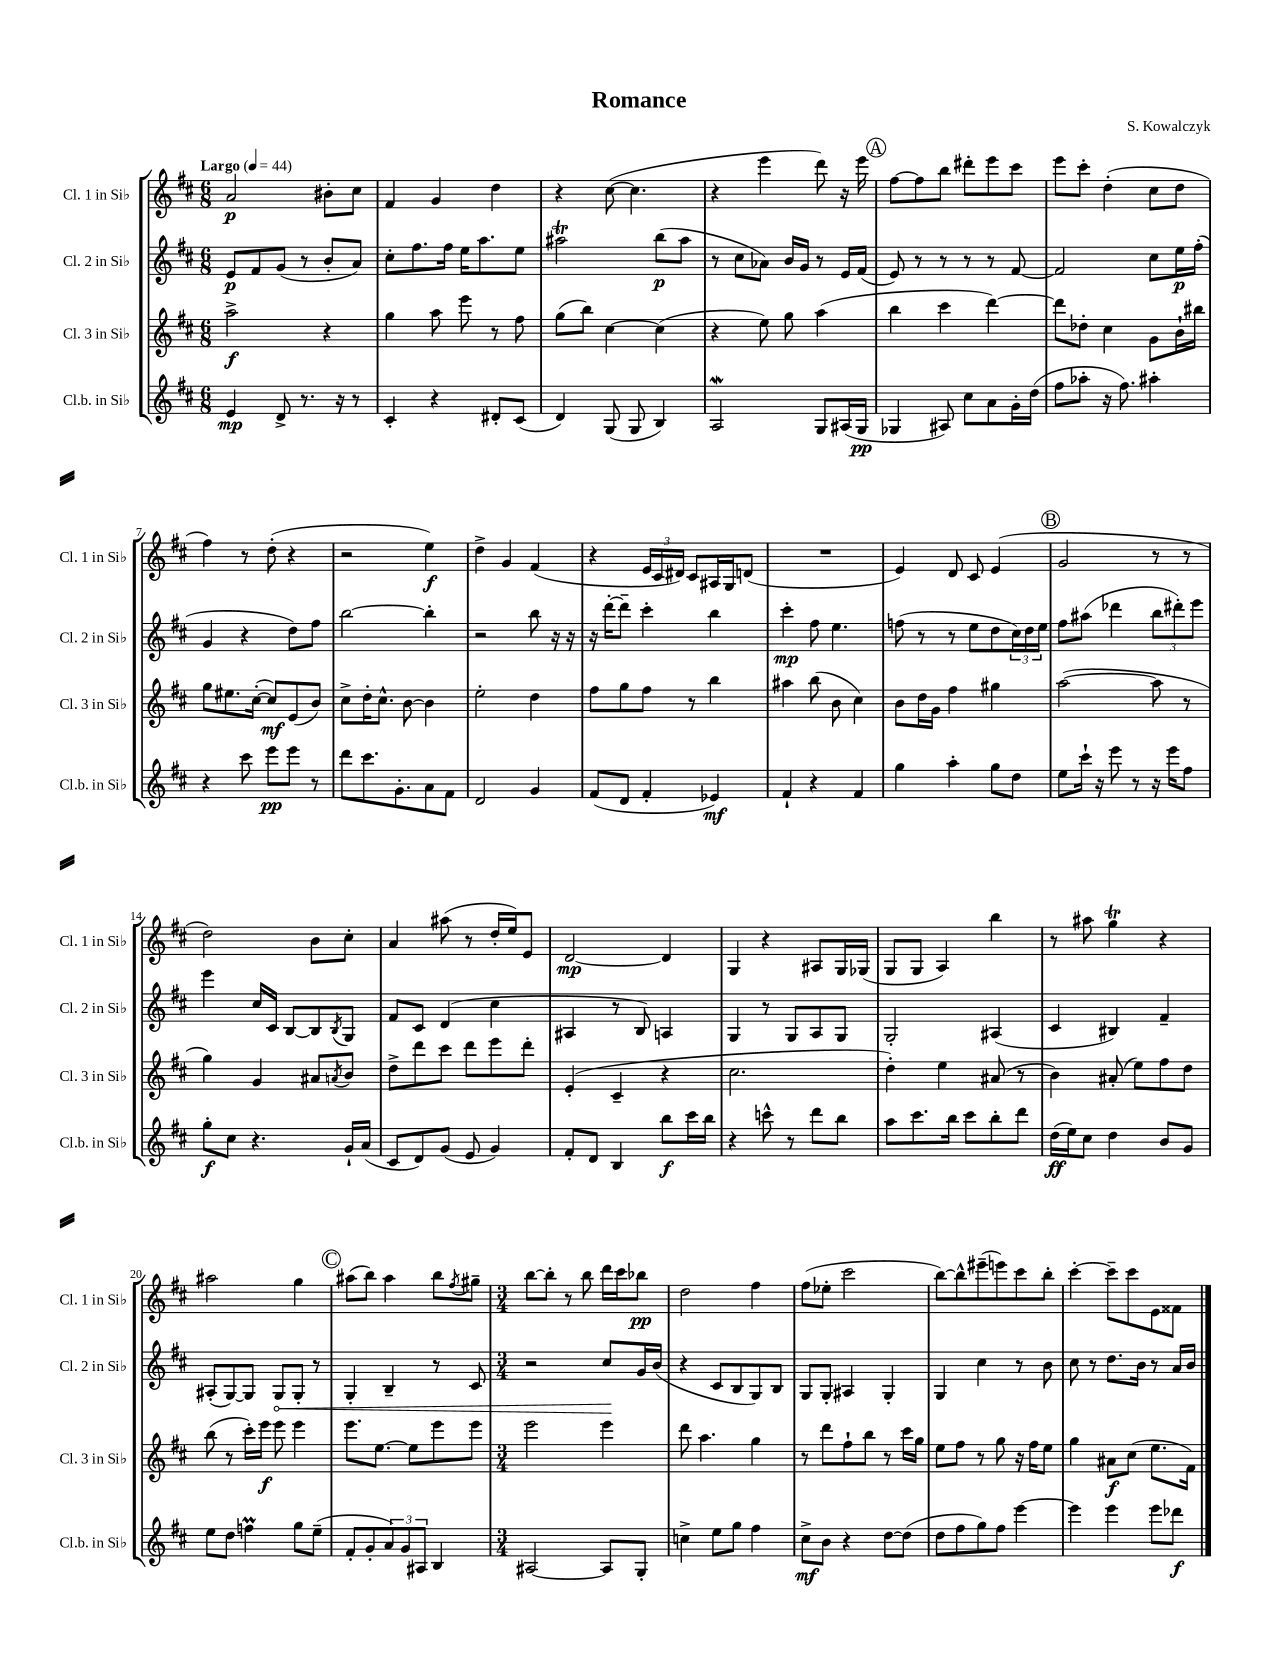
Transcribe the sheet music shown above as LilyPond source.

\header { title = "Romance" composer = "S. Kowalczyk" }
<<
\new StaffGroup <<
\new Staff = "s0" \with { instrumentName = "Cl. 1 in Sib" shortInstrumentName = "Cl. 1 in Sib" } {
    \clef treble \key d \major \numericTimeSignature \time 6/8 \tempo "Largo" 4 = 44
    a'2\p bis'8-. cis''8 |
    fis'4 g'4 d''4 |
    r4 cis''8~( cis''4. |
    r4 e'''4 d'''8) r16 e'''16 |
    \mark \markup { \circle "A" } fis''8~ fis''8 b''8 dis'''8-. e'''8 cis'''8 |
    e'''8 cis'''8-. d''4-.( cis''8 d''8 |
    fis''4) r8 d''8-.( r4 |
    r2 e''4\f) |
    d''4-> g'4 fis'4( |
    r4 \tuplet 3/2 { e'16 cis'16 dis'16) } cis'8 ais16 g16 d'8( |
    R2. |
    e'4) d'8 cis'8 e'4( |
    \mark \markup { \circle "B" } g'2 r8 r8 |
    d''2) b'8 cis''8-. |
    a'4 ais''8( r8 d''16-. e''16) e'8 |
    d'2~\mp d'4 |
    g4 r4 ais8 g16 ges16( |
    g8 g8 a4) b''4 |
    r8 ais''8 g''4\trill r4 |
    ais''2 g''4 |
    \mark \markup { \circle "C" } ais''8( b''8) ais''4 b''8 \acciaccatura { fis''8 } gis''8-- |
    \numericTimeSignature \time 3/4 b''8~ b''8-. r8 b''8 d'''16 cis'''16 bes''8\pp |
    d''2 fis''4 |
    fis''8( ees''8-. cis'''2 |
    b''8~) b''8-^ eis'''8--( e'''8) cis'''8 b''8-. |
    cis'''4~-. cis'''8-- cis'''8 e'8 fisis'8 \bar "|." |
}
\new Staff = "s1" \with { instrumentName = "Cl. 2 in Sib" shortInstrumentName = "Cl. 2 in Sib" } {
    \clef treble \key d \major \numericTimeSignature \time 6/8
    e'8\p fis'8 g'8( r8 b'8-. a'8) |
    cis''8-. fis''8. fis''16 e''16 a''8. e''8 |
    ais''2\trill b''8\p( ais''8 |
    r8 cis''8 aes'8) b'16 g'16 r8 e'16 fis'16( |
    \mark \markup { \circle "A" } e'8) r8 r8 r8 r8 fis'8~ |
    fis'2 cis''8 e''16\p fis''16-.( |
    g'4 r4 d''8) fis''8 |
    b''2~ b''4-. |
    r2 b''8 r16 r16 |
    r16 d'''16~-. d'''8-- cis'''4-. b''4 |
    cis'''4-.\mp fis''8 e''4. |
    f''8( r8 r8 e''8 d''8 \tuplet 3/2 { cis''16) d''16 e''16 } |
    \mark \markup { \circle "B" } fis''8 ais''8( des'''4 \tuplet 3/2 { b''8 dis'''8-.) e'''8 } |
    e'''4 cis''16 cis'16 b8~ b8 \acciaccatura { b8 } g8 |
    fis'8 cis'8 d'4( cis''4 |
    ais4 r8 b8) a4 |
    g4 r8 g8 a8 g8 |
    g2-. ais4( |
    cis'4 bis4) fis'4-- |
    ais8-.( g8~) g8 \once \override Hairpin.circled-tip = ##t g8\< g8-. r8 |
    \mark \markup { \circle "C" } g4-. b4-- r8 cis'8 |
    \numericTimeSignature \time 3/4 r2 cis''8\! g'16 b'16( |
    r4 cis'8 b8 g8) b8 |
    g8 g8-. ais4 g4-. |
    g4 cis''4 r8 b'8 |
    cis''8 r8 d''8. b'16 r8 a'16 b'16 \bar "|." |
}
\new Staff = "s2" \with { instrumentName = "Cl. 3 in Sib" shortInstrumentName = "Cl. 3 in Sib" } {
    \clef treble \key d \major \numericTimeSignature \time 6/8
    a''2->\f r4 |
    g''4 a''8 e'''8 r8 fis''8 |
    g''8( b''8) cis''4~ cis''4( |
    r4 e''8) g''8 a''4( |
    \mark \markup { \circle "A" } b''4 cis'''4 d'''4~) |
    d'''8 des''8-. cis''4 g'8 b'16-! bis''16 |
    g''8 eis''8. cis''16~-.( cis''8\mf) e'8( b'8) |
    cis''8-> d''16-. cis''8.-^ b'8~ b'4 |
    e''2-. d''4 |
    fis''8 g''8 fis''8 r8 b''4 |
    ais''4 b''8( b'8 cis''4) |
    b'8 d''16 g'16 fis''4 gis''4 |
    \mark \markup { \circle "B" } a''2~( a''8 r8 |
    g''4) g'4 ais'8 \acciaccatura { a'8 } b'8 |
    d''8-> d'''8 cis'''8 d'''8 e'''8 d'''8-. |
    e'4-.( cis'4-- r4 |
    cis''2. |
    d''4-.) e''4 ais'8( r8 |
    b'4) ais'8-.( e''8) fis''8 d''8 |
    b''8( r8 cis'''16-.) e'''16\f e'''8 e'''4 |
    \mark \markup { \circle "C" } e'''8. e''8.~ e''8 e'''8 e'''8 |
    \numericTimeSignature \time 3/4 e'''2 e'''4 |
    d'''8 a''4. g''4 |
    r8 d'''8 fis''8-! b''8 r8 cis'''16 g''16 |
    e''8 fis''8 r8 g''8 r16 fis''16 e''8 |
    g''4 ais'8\f cis''8( e''8. fis'16) \bar "|." |
}
\new Staff = "s3" \with { instrumentName = "Cl.b. in Sib" shortInstrumentName = "Cl.b. in Sib" } {
    \clef treble \key d \major \numericTimeSignature \time 6/8
    e'4\mp d'8-> r8. r16 r8 |
    cis'4-. r4 dis'8-. cis'8( |
    d'4) g8( g8 b4) |
    a2\mordent g8 ais16( g16\pp |
    \mark \markup { \circle "A" } ges4 ais8) cis''8 a'8 g'16-. d''16( |
    fis''8 aes''8-. r16 fis''8.) ais''4-. |
    r4 cis'''8 e'''8\pp e'''8 r8 |
    d'''8 cis'''8. g'8.-. a'8 fis'8 |
    d'2 g'4 |
    fis'8( d'8 fis'4-. ees'4\mf) |
    fis'4-! r4 fis'4 |
    g''4 a''4-. g''8 d''8 |
    \mark \markup { \circle "B" } e''8 cis'''16-! r16 e'''8 r8 r16 e'''16 fis''8 |
    g''8-.\f cis''8 r4. g'16-! a'16( |
    cis'8 d'8) g'8( e'8 g'4) |
    fis'8-. d'8 b4 b''8\f cis'''16 b''16 |
    r4 c'''8-^ r8 d'''8 b''8 |
    a''8 cis'''8. b''16 cis'''8 b''8-. d'''8 |
    d''16\ff( e''16) cis''8 d''4 b'8 g'8 |
    e''8 d''8 f''4\prall g''8 e''8--( |
    \mark \markup { \circle "C" } fis'8-. g'8-. \tuplet 3/2 { a'8) g'8 ais8 } b4 |
    \numericTimeSignature \time 3/4 ais2~ ais8 g8-. |
    c''4-> e''8 g''8 fis''4 |
    cis''8->\mf b'8 r4 d''8~ d''8( |
    d''8 fis''8 g''8) fis''8 e'''4~ |
    e'''4 e'''4 e'''8 des'''8\f \bar "|." |
}
>>
>>
